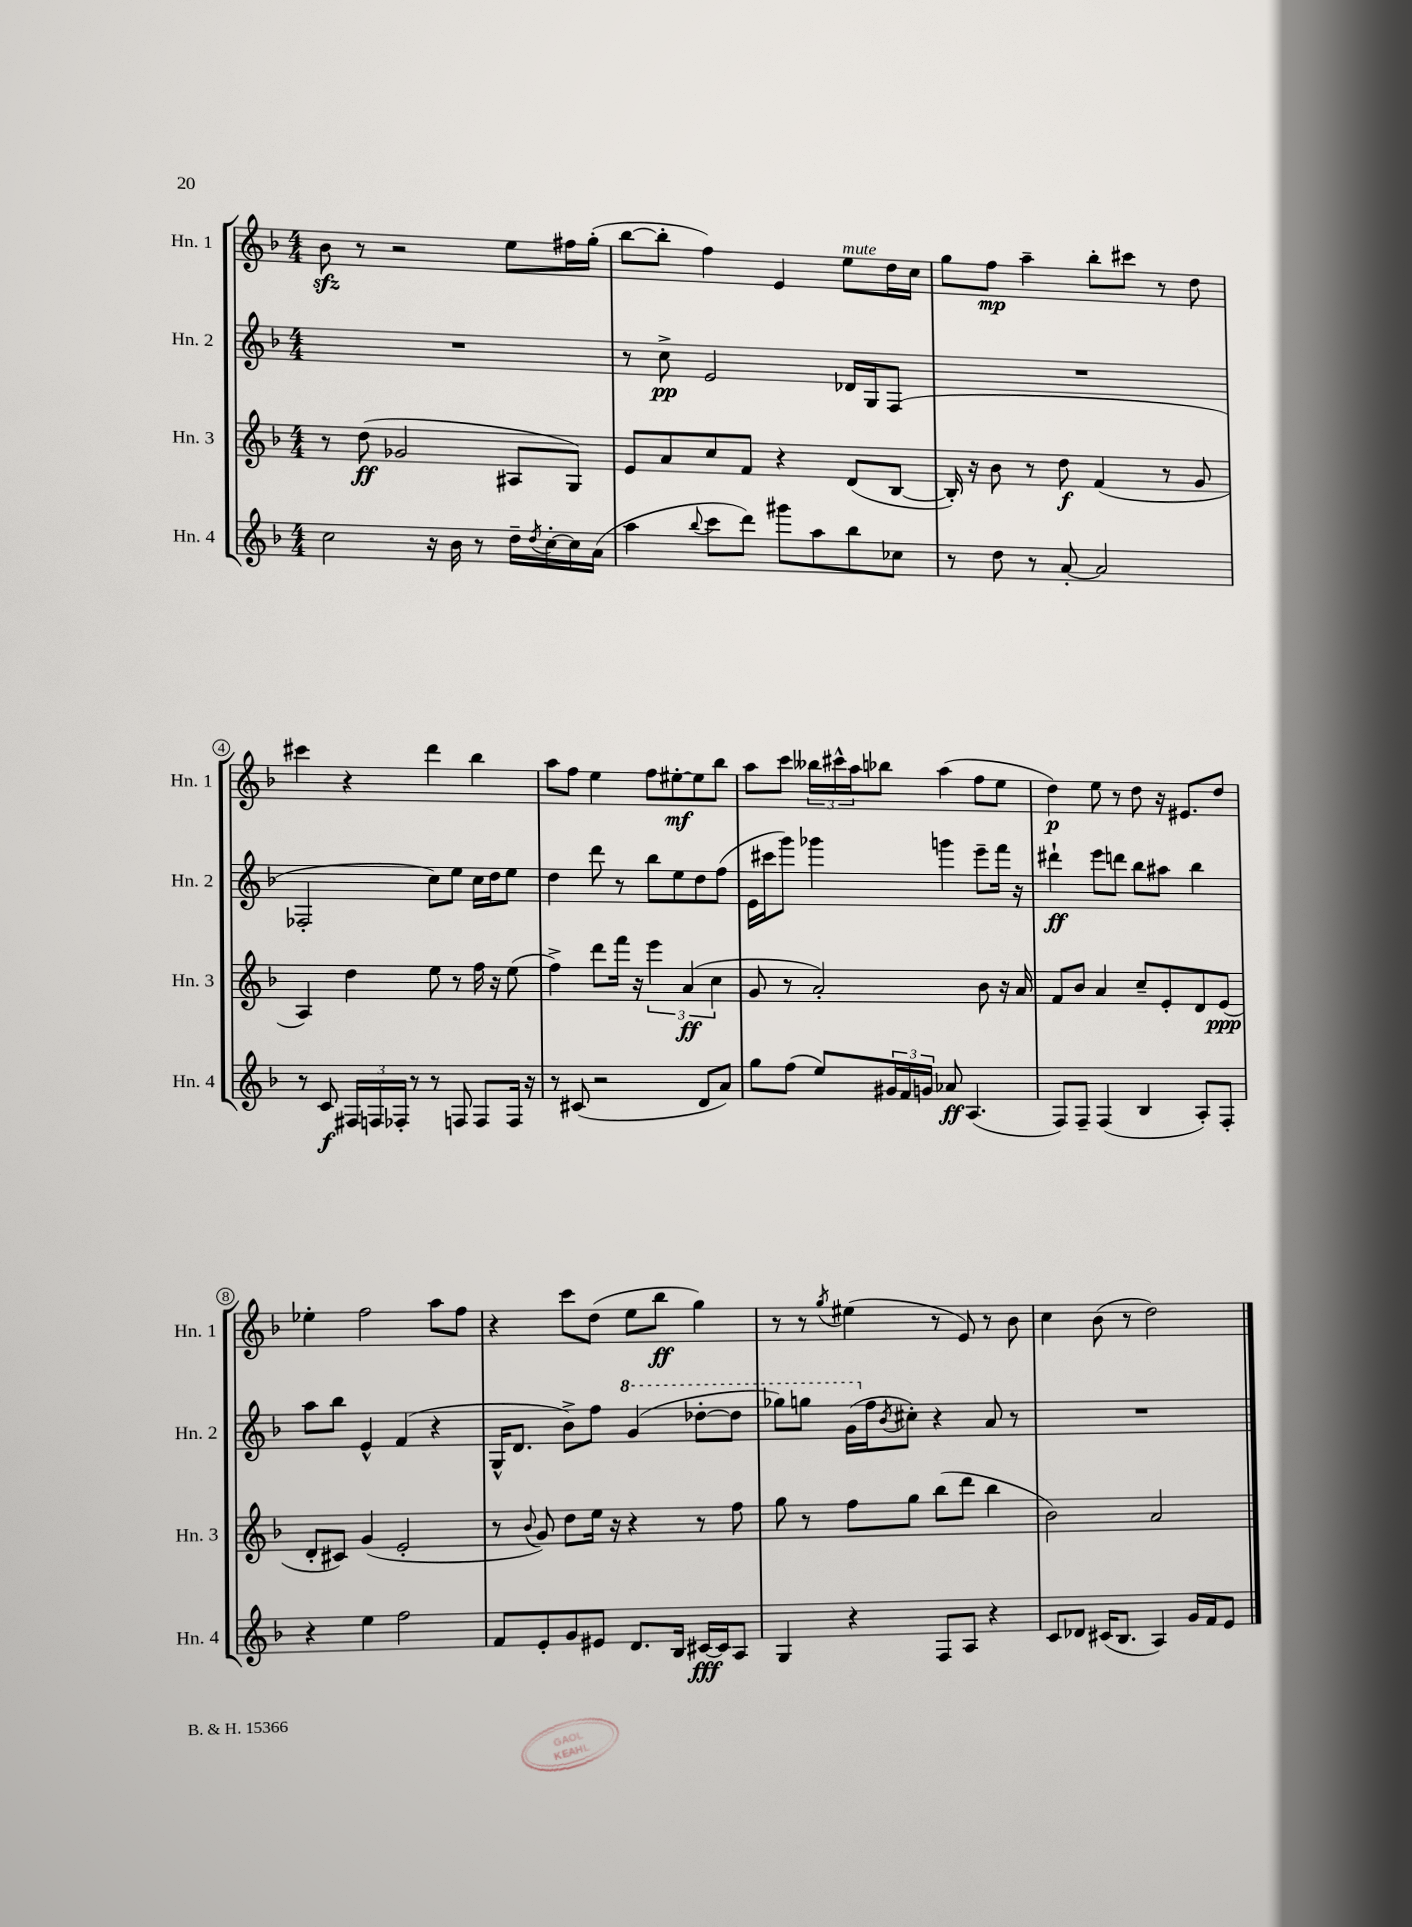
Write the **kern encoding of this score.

**kern	**dynam	**kern	**dynam	**kern	**dynam	**kern	**dynam
*part4	*part4	*part3	*part3	*part2	*part2	*part1	*part1
*staff4	*staff4	*staff3	*staff3	*staff2	*staff2	*staff1	*staff1
*I"Hn. 4	*	*I"Hn. 3	*	*I"Hn. 2	*	*I"Hn. 1	*
*I'Hn. 4	*	*I'Hn. 3	*	*I'Hn. 2	*	*I'Hn. 1	*
*clefG2	*	*clefG2	*	*clefG2	*	*clefG2	*
*k[b-]	*	*k[b-]	*	*k[b-]	*	*k[b-]	*
*M4/4	*	*M4/4	*	*M4/4	*	*M4/4	*
=1	=1	=1	=1	=1	=1	=1	=1
2cc\	.	8r	.	1r	.	8b-zz\	.
.	.	(8dd\	ff	.	.	8r	.
.	.	2g-X/	.	.	.	2r	.
16r	.	.	.	.	.	.	.
16b-\	.	.	.	.	.	.	.
8r	.	.	.	.	.	.	.
16dd~\LL	.	8A#X/L	.	.	.	8ee\L	.
8qdd/	.	.	.	.	.	.	.
[16cc'\	.	.	.	.	.	.	.
16cc\]	.	8G/J)	.	.	.	16ff#X\L	.
(16a\JJ	.	.	.	.	.	(16gg'\JJ	.
=2	=2	=2	=2	=2	=2	=2	=2
4aa\	.	8e/L	.	8r	.	[8bb-\L	.
.	.	8a/	.	8cc^\	pp	8bb-'\J]	.
8qqbb-/	.	.	.	.	.	.	.
8ccc\L	.	8cc/	.	2e/	.	4ff\)	.
8ddd\J)	.	8f/J	.	.	.	.	.
8ggg#X\L	.	4r	.	.	.	4e/	.
8aa\	.	.	.	.	.	.	.
!	!	!	!	!	!	!LO:TX:a:i:t=mute	!
8bb-\	.	(8d/L	.	16d-X/LL	.	8ee\L	.
.	.	.	.	16G/J	.	.	.
8cc-X\J	.	[8B-/J	.	(8F/J	.	16dd\L	.
.	.	.	.	.	.	16cc\JJ	.
=3	=3	=3	=3	=3	=3	=3	=3
8r	.	16B-'/])	.	1r	.	8gg\L	.
.	.	16r	.	.	.	.	.
8dd\	.	8b-\	.	.	.	8ff\J	mp
8r	.	8r	.	.	.	4aa~\	.
[8a'/	.	8dd\	f	.	.	.	.
2a/]	.	(4f/	.	.	.	8bb-'\L	.
.	.	.	.	.	.	8ccc#X\J	.
.	.	8r	.	.	.	8r	.
.	.	8g/	.	.	.	8dd\	.
!!LO:LB:g=z
=4	=4	=4	=4	=4	=4	=4	=4
8r	.	4A/)	.	2F-X'/	.	4ccc#X\	.
8c/	f	.	.	.	.	.	.
24F#X/LL	.	4dd\	.	.	.	4r	.
24Fn/	.	.	.	.	.	.	.
24F-X'/JJ	.	.	.	.	.	.	.
8r	.	.	.	.	.	.	.
8r	.	8ee\	.	8cc\L)	.	4ddd\	.
8Fn/	.	8r	.	8ee\J	.	.	.
8F/L	.	16ff\	.	16cc\LL	.	4bb-\	.
.	.	16r	.	16dd\J	.	.	.
16F/Jk	.	(8ee\	.	8ee\J	.	.	.
16r	.	.	.	.	.	.	.
=5	=5	=5	=5	=5	=5	=5	=5
8r	.	4ff^\)	.	4dd\	.	8aa\L	.
(8c#X/	.	.	.	.	.	8ff\J	.
2r	.	8ddd\L	.	8ddd\	.	4ee\	.
.	.	16fff\Jk	.	8r	.	.	.
.	.	16r	.	.	.	.	.
.	.	6eee\	.	8bb-\L	.	8ff\L	.
.	.	.	.	8ee\	.	[8ee#X'\	mf
.	.	(6a/	ff	.	.	.	.
8d/L	.	.	.	8dd\	.	8ee#\]	.
.	.	6cc\	.	.	.	.	.
8a/J)	.	.	.	(8ff\J	.	8bb-\J	.
=6	=6	=6	=6	=6	=6	=6	=6
8gg\L	.	8g/	.	16e\LL	.	8aa\L	.
.	.	.	.	16ccc#X\J	.	.	.
(8ff\J	.	8r	.	8ggg\J)	.	8ccc\J	.
8ee/L)	.	2a'/)	.	4ggg-X\	.	24bb--X\LL	.
.	.	.	.	.	.	24ccc#X^^\	.
.	.	.	.	.	.	24aa\J	.
24g#X/L	.	.	.	.	.	8bb-X\J	.
24f/	.	.	.	.	.	.	.
24gn/JJ	.	.	.	.	.	.	.
8a-X/	ff	.	.	4gggn\	.	(4aa\	.
(4.A/	.	.	.	.	.	.	.
.	.	8b-\	.	8eee~\L	.	8ff\L	.
.	.	16r	.	16fff\Jk	.	8ee\J	.
.	.	16a/	.	16r	.	.	.
=7	=7	=7	=7	=7	=7	=7	=7
8F/L)	.	8f/L	.	4ddd#X`\	ff	4dd\)	p
8F~/J	.	8b-/J	.	.	.	.	.
(4F/	.	4a/	.	8eee\L	.	8ee\	.
.	.	.	.	8dddn\J	.	8r	.
4B-/	.	8cc~/L	.	8bb-\L	.	8dd\	.
.	.	8e'/	.	8aa#X\J	.	16r	.
.	.	.	.	.	.	8.e#X/L	.
8A'/L)	.	8d/	.	4bb-\	.	.	.
8F'/J	.	(8e/J	ppp	.	.	8dd/J	.
!!LO:LB:g=z
=8	=8	=8	=8	=8	=8	=8	=8
4r	.	8d'/L	.	8aa\L	.	4ee-X'\	.
.	.	8c#X/J)	.	8bb-\J	.	.	.
4ee\	.	(4g/	.	4e^^/	.	2ff\	.
2ff\	.	2e'/	.	(4f/	.	.	.
.	.	.	.	4r	.	8aa\L	.
.	.	.	.	.	.	8ff\J	.
=9	=9	=9	=9	=9	=9	=9	=9
8f/L	.	8r	.	16G^^/KL	.	4r	.
.	.	.	.	8.d/J	.	.	.
.	.	8qqb-/	.	.	.	.	.
8e'/	.	8g/)	.	.	.	.	.
8g/	.	8dd\L	.	8b-^\L)	.	8ccc\L	.
8e#X/J	.	16ee\Jk	.	8ff\J	.	(8dd\J	.
.	.	16r	.	.	.	.	.
*	*	*	*	*8va	*	*	*
8.d/L	.	4r	.	(4gg/	.	8ee\L	.
.	.	.	.	.	.	8bb-\J	ff
16B-/Jk	.	.	.	.	.	.	.
[16c#X/LL	fff	8r	.	[8ddd-X'\L	.	4gg\)	.
16c#/J]	.	.	.	.	.	.	.
8A/J	.	8ff\	.	8ddd-\J]	.	.	.
=10	=10	=10	=10	=10	=10	=10	=10
4G/	.	8gg\	.	8ggg-X\L)	.	8r	.
.	.	8r	.	8gggn\J	.	8r	.
.	.	.	.	.	.	8qgg/	.
4r	.	8ff\L	.	(16gg\LL	.	(4ee#X\	.
*	*	*	*	*X8va	*	*	*
.	.	.	.	16ff\J	.	.	.
.	.	.	.	8qb-/	.	.	.
.	.	8gg\J	.	8cc#X'\J)	.	.	.
8F/L	.	(8bb-\L	.	4r	.	8r	.
8A/J	.	8ddd\J	.	.	.	8e/)	.
4r	.	4bb-\	.	8a/	.	8r	.
.	.	.	.	8r	.	8b-\	.
=11	=11	=11	=11	=11	=11	=11	=11
8c/L	.	2b-\)	.	1r	.	4cc\	.
8d-X/J	.	.	.	.	.	.	.
(16c#X/KL	.	.	.	.	.	(8b-\	.
8.B-/J	.	.	.	.	.	.	.
.	.	.	.	.	.	8r	.
4A/)	.	2a/	.	.	.	2dd\)	.
16g/LL	.	.	.	.	.	.	.
16f/J	.	.	.	.	.	.	.
8e/J	.	.	.	.	.	.	.
==	==	==	==	==	==	==	==
*-	*-	*-	*-	*-	*-	*-	*-
